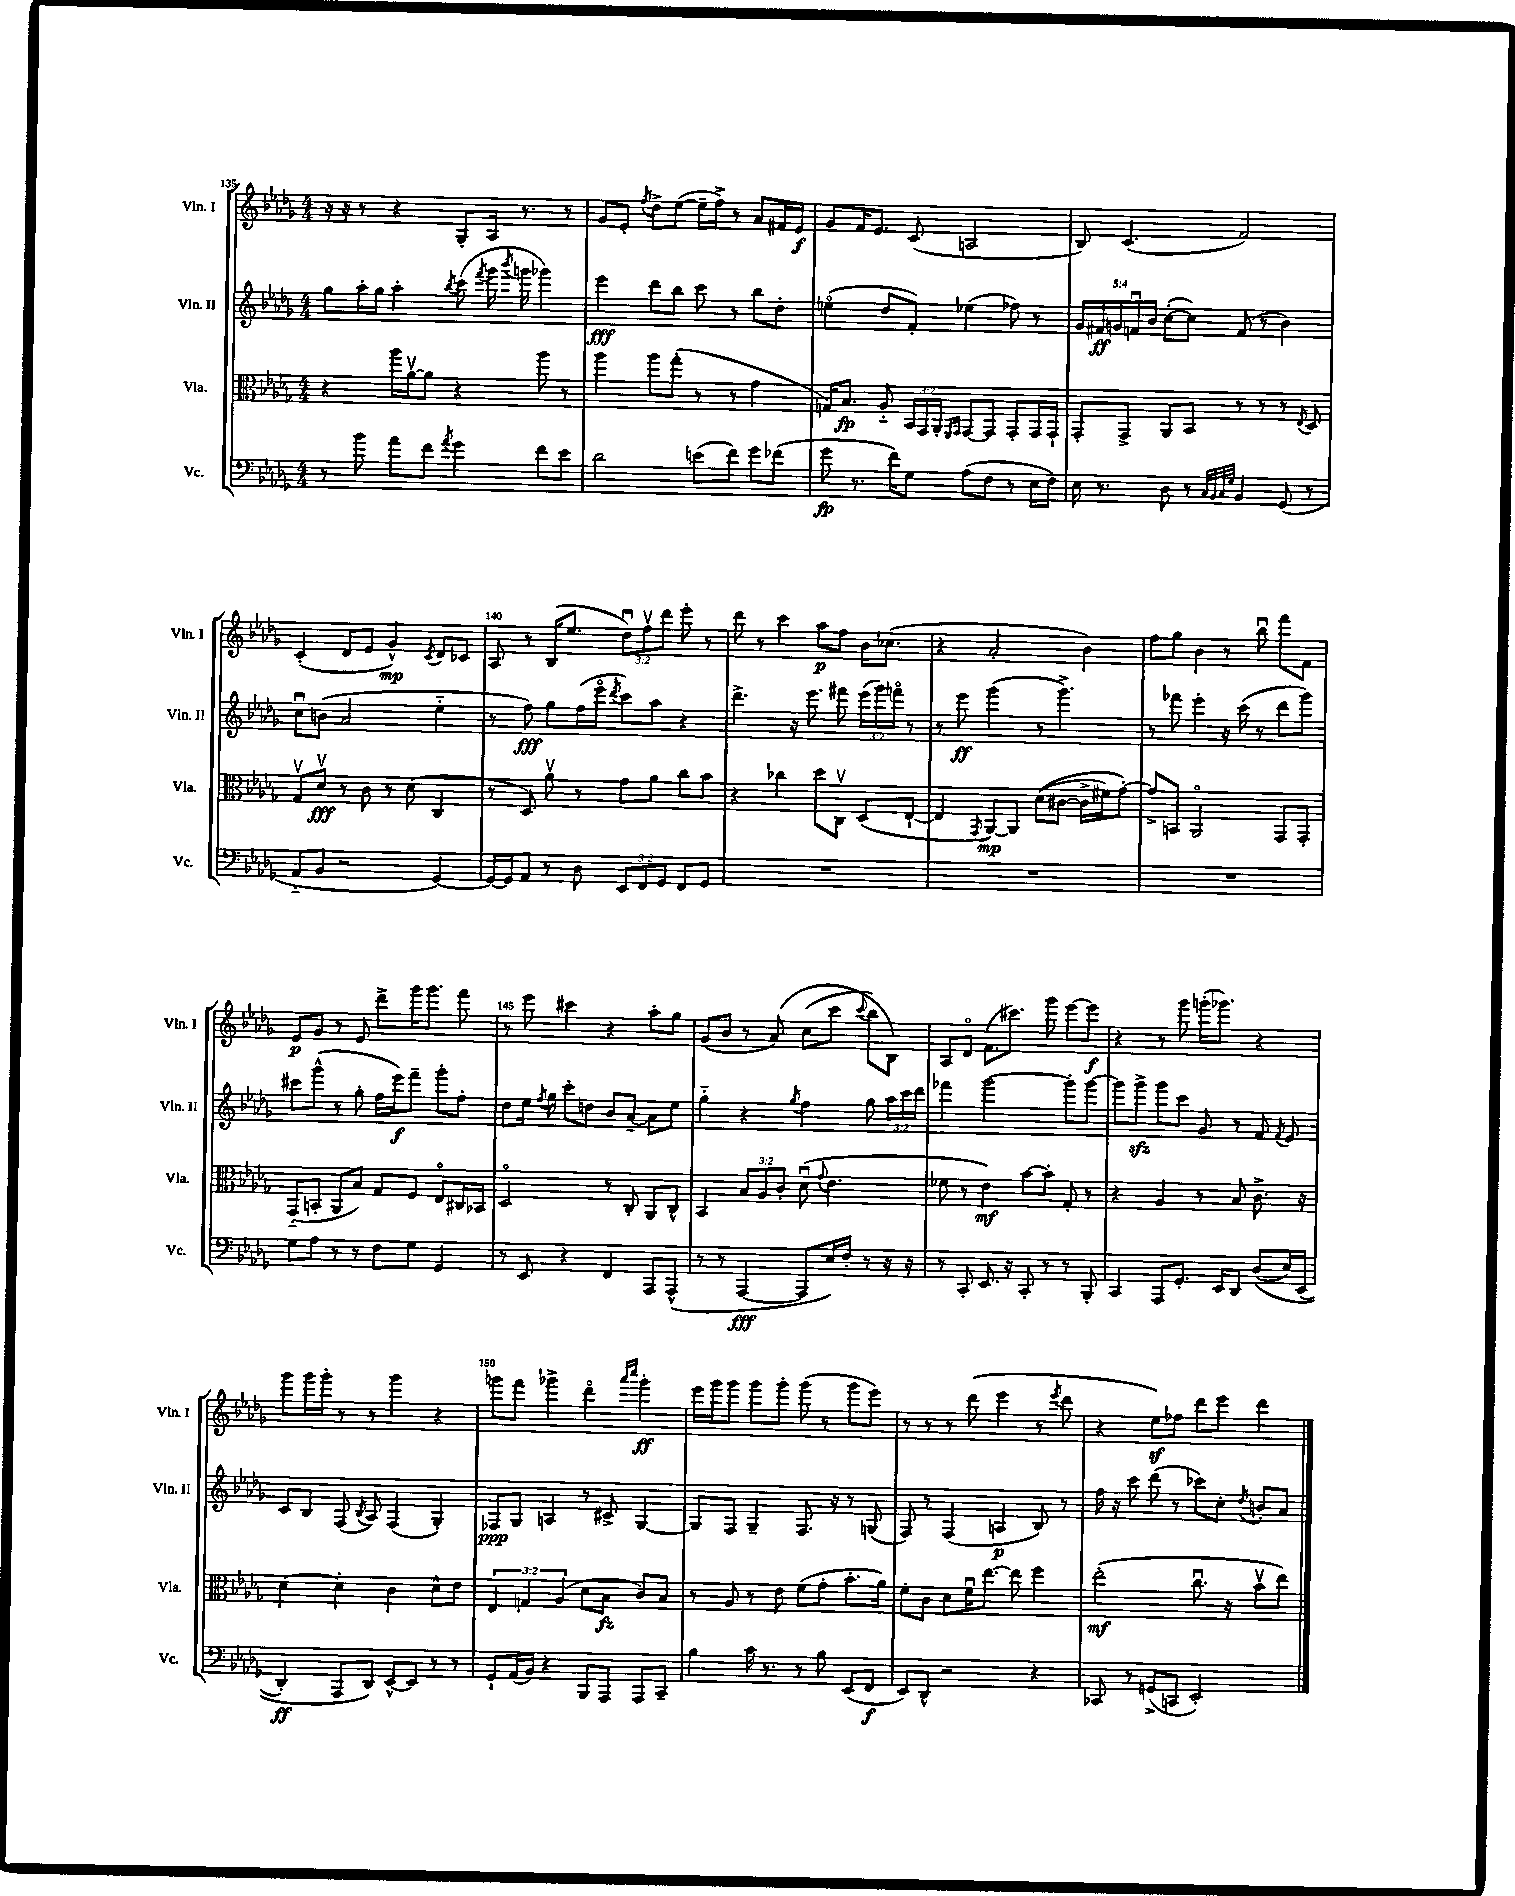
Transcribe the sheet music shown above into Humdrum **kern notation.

**kern	**kern	**kern	**kern
*staff4	*staff3	*staff2	*staff1
*clefF4	*clefC3	*clefG2	*clefG2
*k[b-e-a-d-g-]	*k[b-e-a-d-g-]	*k[b-e-a-d-g-]	*k[b-e-a-d-g-]
*M4/4	*M4/4	*M4/4	*M4/4
8r	4r	8gg-	16r
.	.	.	16r
8b-	.	16aa-'	8r
.	.	16gg-	.
8a-	16aa-	4aa-'	4r
.	[16a-v	.	.
8f	8a-]	.	.
8qa-	.	8qbb-	.
4g-	4r	(8ccc	8G-'
.	.	8qfff	.
.	.	16ggg-	16A-
.	.	8qbbb-	.
.	.	16ggg	8.r
8f	8aa-	4ggg-)	.
8e-	8r	.	8r
=	=	=	=
2d-	4aa-	4eee-	8g-
.	.	.	8e-'
.	.	.	8qff
.	8aa-	8ddd-	8dd-^
.	(8gg-'	8bb-	([8ee-
(8e	8r	8ccc	16ee-~]
.	.	.	16ff^)
8f)	8r	8r	8r
8g-	4g-	8bb-	8a-
(8f-	.	8dd-'	16f#
.	.	.	16e-
=	=	=	=
8g-	16G)	(4eeo	8g-
.	8.B-	.	.
8.r	.	.	16f
.	.	.	8.e-
.	8A-'~	8dd-	.
16f)	.	.	.
8G-	24BB-	8f')	(8c
.	24GG-	.	.
.	24AA-'	.	.
.	16qqFF	.	.
.	16qqGG-	.	.
(8A-	[8GG-	(4ee-	2A
8F	8GG-]	.	.
8r	8GG-'	8ff-)	.
16E-	16GG-	8r	.
16F)	16GG-`	.	.
=	=	=	=
16E-	8GG-'	20g-	8B-)
.	.	20f#	.
8.r	.	.	.
.	.	20g	.
.	8GG-^	.	(4.c
.	.	20fu	.
.	.	20b-	.
8D-	8AA-	([8cc'	.
8r	8BB-	8cc])	.
32qqC	.	.	.
32qqBB-	.	.	.
32qqC	.	.	.
32qqG-	.	.	.
4BB-	8r	(8f	2f)
.	8r	8r	.
(8GG-	8r	4b-)	.
.	8qE-	.	.
8r	8D-	.	.
=	=	=	=
8AA-'~	8G-v	8ccu	(4c'
8BB-	8d-v	(8b	.
2r	8r	2a-	8d-
.	8c	.	8e-
.	8r	.	4g-^^)
.	(8d-	.	.
.	.	.	8qc
[4GG-)	4C	4ee-'~	8d-
.	.	.	8c-
=	=	=	=
16GG-_	8r	8r	8A-
16GG-]	.	.	.
8AA-	8D-)	8ff)	8r
8r	8a-v	8gg-	(16B-
.	.	.	8.ee-
8D-	8r	(16ff	.
.	.	16eee-o	.
.	.	8qddd-	.
12EE-	8g-	8ccc)	12dd-u)
12FF	.	.	12ffv
.	8a-	8aa-	.
12GG-	.	.	12ddd-
8FF	8cc	4r	8eee-'
8GG-	8b-	.	8r
=	=	=	=
1r	4r	4.ddd-^	8ddd-
.	.	.	8r
.	4cc-	.	4ccc
.	.	16r	.
.	.	8.eee-	.
.	8dd-	.	8aa-
.	8Cv	8fff#	8ff
.	(8D-	(24eee-	16b-
.	.	24ggg-)	.
.	.	.	(8.cc-
.	.	24fffo	.
.	[8E-`	8r	.
=	=	=	=
1r	4E-]	8r	4r
.	.	8eee-	.
.	8qGG-	.	.
.	[8AA-)	(4ggg-	2a-'
.	8AA-]	.	.
.	&((8d-	8r	.
.	[8c#	4.ggg-^)	.
.	16c#^]	.	4b-)
.	16f#)	.	.
.	[8g-'&)	.	.
=	=	=	=
1r	8g-^]	8r	8ff
.	8BB	8fff-	8gg-
.	2AA-o	4eee-'	4b-
.	.	16r	8r
.	.	(16ccc	.
.	.	8r	8bb-u
.	8GG-	8ddd-	8fff
.	8GG-'	8ggg-)	8f
=	=	=	=
8G-	(8GG-'~	8ccc#	8e-
8A-	8BB'	(8ggg-^^	8g-
8r	8AA-	8r	8r
8r	8B-)	8gg-'	8e-
8F	8G-	16ff	8ddd-^
.	.	16eee-)	.
8G-	8F	8fff~	16ggg-
.	.	.	8.ggg-
4GG-	8E-o	8ggg-'	.
.	16C#	8ff'	8fff
.	16BB-	.	.
=	=	=	=
8r	2D-o	8dd-	8r
8EE-	.	16ee-	8eee-
.	.	8qff	.
.	.	16gg-	.
4r	.	8ccc'	4ccc#
.	.	8dd	.
4FF	8r	8b-	4r
.	8C'	[8a-~	.
8AAA-	8AA-	8a-]	8aa-'
(8AAA-^^	8C^^	8ee-	8gg-
=	=	=	=
8r	4BB-	4gg-'~	(8g-
8r	.	.	8b-
[4AAA-	12B-	4r	8r
.	12A-	.	.
.	.	.	&(8a-)
.	12c'	.	.
.	.	8qgg-	.
8AAA-]	(8d-u	4ff	(8cc
.	8qqg-	.	.
16E-)	4.e-	.	8ccc
16F'	.	.	.
.	.	.	8qqccc
8r	.	8gg-	8bb-)
16r	.	24aa-	8B-&)
.	.	24ccc	.
16r	.	.	.
.	.	24ddd-	.
=	=	=	=
8r	8f-	4fff-	8A-
8CC'	8r	.	8d-o
8.EE-	4e-)	[2ggg-	(8.f
16r	.	.	8.ccc#)
8CC'	[8b-	.	.
8r	8b-']	.	8ggg-
8r	8G-'	8ggg-']	[8eee-
8BBB-'	8r	[8ggg-	8eee-]
=	=	=	=
4CC	4r	8ggg-]	4r
.	.	8ggg-^	.
8AAA-	4A-	8ggg-	8r
8.GG-'	.	8ccc	8ggg-
.	8r	8g-	(16ggg'
16EE-	.	.	8.ggg-)
8DD-	8B-	8r	.
&((8D-	8.c^	8f	4r
.	.	8qf	.
16E-)	.	8e-	.
(16EE-	16r	.	.
=	=	=	=
4DD-')	[4d-	8c	8ggg-
.	.	8B-	16ggg-
.	.	.	16ggg-'
8AAA-	4d-']	(8F	8r
.	.	8qB-	.
8DD-&)	.	8A-)	8r
[8EE-^^	4c	(4F	4ggg-
8EE-]	.	.	.
8r	8d-^^	4G-')	4r
8r	8e-	.	.
=	=	=	=
8GG-`	6E-	8F-	8ggg
(16AA-	.	8G-	8fff
.	6G	.	.
16BB-)	.	.	.
4r	.	4A	4ggg-^
.	(6A-	.	.
8BBB-	8d-	8r	4ddd-o
8AAA-	8B-	8c#^	.
.	.	.	16qqaaa-
.	.	.	16qqcccc
8AAA-	8c)	[4G-	4ggg-'
8CC~	8B-	.	.
=	=	=	=
4B-	8r	8G-]	16eee-
.	.	.	16ggg-
.	8A-	8F	8ggg-
16c	8r	4G-~	8ggg-
8.r	.	.	.
.	8e-	.	8ggg-'
8r	(8f	8.F	(8ggg-
8B-	8g-'	.	8r
.	.	16r	.
(8EE-	8.b-'	8r	8ggg-
8FF	.	(8G	8eee-)
.	16a-)	.	.
=	=	=	=
8EE-)	8f'	8F)	8r
8DD-^^	8c	8r	8r
2r	8d-	(4F	8r
.	16fu	.	(8ddd-
.	[8.ee-	.	.
.	.	4A	4eee-
.	8ee-]	.	.
4r	4ff	8B-)	8r
.	.	.	8qeee-
.	.	8r	8ddd-
=	=	=	=
8CC-	(2ee-'	16ff	4r
.	.	16r	.
8r	.	8ccc	.
(8GG^	.	(8ddd-	8ee-)
8CC	.	8r	8ff-
2EE-')	8.ccu	8ccc-)	8ddd-
.	.	8cc'	8eee-
.	16r	.	.
.	.	8qdd-	.
.	8b-v	8b'	4ddd-
.	8ee-)	8a-	.
==	==	==	==
*-	*-	*-	*-
